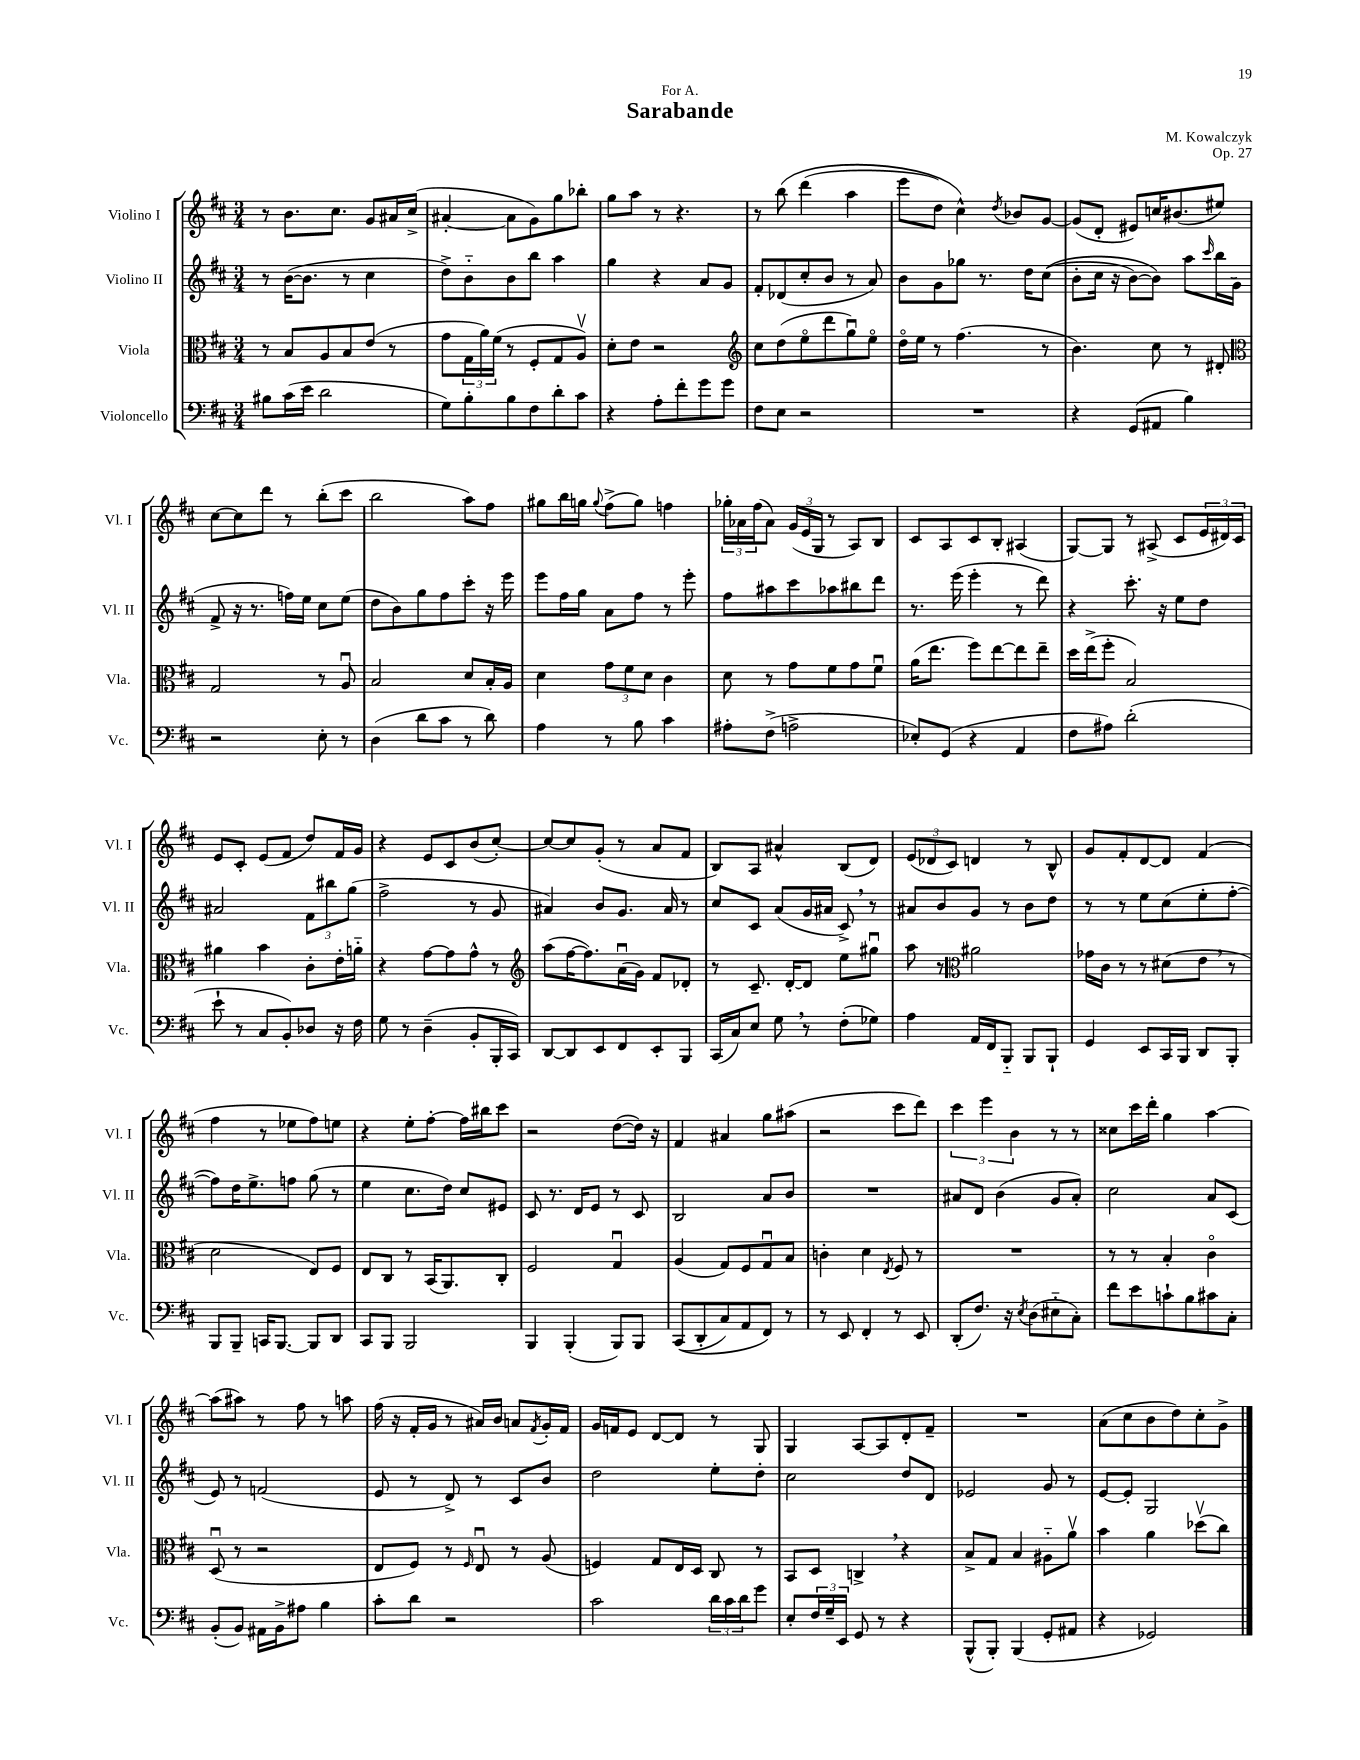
\header { title = "Sarabande" composer = "M. Kowalczyk" dedication = "For A." opus = "Op. 27" }
<<
\new StaffGroup <<
\new Staff = "s0" \with { instrumentName = "Violino I" shortInstrumentName = "Vl. I" } {
    \clef treble \key d \major \numericTimeSignature \time 3/4
    r8 b'8. cis''8. g'8 ais'16 cis''16->( |
    ais'4~-. ais'8 g'8) g''8 bes''8-. |
    g''8 a''8 r8 r4. |
    r8 b''8\( d'''4( a''4 |
    e'''8 d''8) cis''4-^\) \acciaccatura { d''8 } bes'8 g'8~ |
    g'8( d'8-. eis'8) c''16 bis'8.( eis''8) |
    cis''8~ cis''8 d'''8 r8 b''8-.( cis'''8 |
    b''2 a''8) fis''8 |
    gis''8 b''16 g''16 \appoggiatura { g''8 } fis''8->( g''8) f''4 |
    \tuplet 3/2 { ges''16-. aes'16 fis''16( } aes'8) \tuplet 3/2 { g'16( e'16 g16 } r8 a8) b8 |
    cis'8 a8 cis'8 b8-. ais4( |
    g8~) g8 r8 ais8->( cis'8 \tuplet 3/2 { e'16 dis'16) cis'16 } |
    e'8 cis'8-. e'8( fis'8 d''8) fis'16 g'16 |
    r4 e'8 cis'8 b'8( cis''8~-.) |
    cis''8~ cis''8 g'8-.( r8 a'8 fis'8 |
    b8) a8 ais'4-^ b8( d'8) |
    \tuplet 3/2 { e'8( des'8 cis'8) } d'4 r8 b8-^ |
    g'8 fis'8-. d'8~ d'8 fis'4( |
    fis''4 r8 ees''8 fis''8) e''8 |
    r4 e''8-. fis''8~-. fis''16 bis''16 cis'''8 |
    r2 d''8~( d''16) r16 |
    fis'4 ais'4 g''8 ais''8( |
    r2 cis'''8 d'''8) |
    \tuplet 3/2 { cis'''4 e'''4 b'4 } r8 r8 |
    cisis''8 cis'''16 d'''16-. g''4 a''4~ |
    a''8( ais''8) r8 fis''8 r8 a''8 |
    fis''16( r16 fis'16-. g'16 r8 ais'16) b'16 a'8 \acciaccatura { fis'8 } g'16-. fis'16 |
    g'16 f'16 e'8 d'8~ d'8 r8 g8 |
    g4 a8~ a8 d'8-. fis'8-- |
    R2. |
    a'8( cis''8 b'8 d''8) cis''8-. g'8-> \bar "|." |
}
\new Staff = "s1" \with { instrumentName = "Violino II" shortInstrumentName = "Vl. II" } {
    \clef treble \key d \major \numericTimeSignature \time 3/4
    r8 b'16~( b'8. r8 cis''4 |
    d''8->) b'8-_ b'8 b''8 a''4 |
    g''4 r4 a'8 g'8 |
    fis'8-. des'8( cis''8-. b'8 r8 a'8) |
    b'8 g'8 ges''8 r8. d''16 cis''8(\( |
    b'8-. cis''16 r16 b'8~) b'8\) a''8 \grace { cis'''16 } b''16 g'16( |
    fis'8-> r16 r8. f''16) e''16 cis''8 e''8( |
    d''8 b'8) g''8 fis''8 cis'''8-. r16 e'''16 |
    e'''8 fis''16 g''16 a'8 fis''8 r8 e'''8-. |
    fis''8 ais''8 cis'''8 aes''8 bis''8 d'''8 |
    r8. e'''16( e'''4-. r8 d'''8) |
    r4 cis'''8.-. r16 e''8 d''8 |
    ais'2 \tuplet 3/2 { fis'8 bis''8 g''8( } |
    fis''2-> r8 g'8 |
    ais'4) b'8 g'8. ais'16 r8 |
    cis''8 cis'8 a'8( g'16 ais'16 cis'8->) \breathe r8 |
    ais'8 b'8 g'8 r8 b'8 d''8 |
    r8 r8 e''8 cis''8( e''8-. fis''8~-. |
    fis''8) d''16 e''8.-> f''8 g''8( r8 |
    e''4 cis''8. d''16) cis''8 eis'8 |
    cis'8 r8. d'16 e'8 r8 cis'8 |
    b2 a'8 b'8 |
    R2. |
    ais'8 d'8 b'4( g'8 ais'8-.) |
    cis''2 a'8 cis'8( |
    e'8) r8 f'2( |
    e'8 r8 d'8->) r8 cis'8 b'8 |
    d''2 e''8-. d''8-. |
    cis''2 d''8 d'8 |
    ees'2 g'8 r8 |
    e'8~ e'8-. g2 \bar "|." |
}
\new Staff = "s2" \with { instrumentName = "Viola" shortInstrumentName = "Vla." } {
    \clef alto \key d \major \numericTimeSignature \time 3/4
    r8 b8 a8 b8 e'8( r8 |
    g'8 \tuplet 3/2 { g16 a'16) fis'16( } r8 fis8-. g8 a8\upbow) |
    d'8-. e'8 r2 |
    \clef treble cis''8 d''8( e''8\flageolet d'''8 g''8\downbow) e''8\flageolet |
    d''16\flageolet e''16 r8 fis''4.( r8 |
    b'4.) cis''8 r8 dis'8-. |
    \clef alto g2 r8 a8\downbow |
    b2 d'8 b16-. a16 |
    d'4 \tuplet 3/2 { g'8 fis'8 d'8 } cis'4 |
    d'8 r8 g'8 fis'8 g'8 fis'8\downbow |
    a'16( e''8. fis''8) e''8~ e''8 e''8-- |
    d''16 e''16->( fis''8-. b2) |
    ais'4 b'4 cis'8-. e'16-. a'16-_ |
    r4 g'8~ g'8 g'8-^ r8 |
    \clef treble a''8( fis''16~ fis''8.) a'16\downbow( g'16) fis'8 des'8-. |
    r8 cis'8.-- d'16~-. d'8 e''8 gis''8\downbow |
    a''8 r8 \clef alto ais'2 |
    ges'16 cis'16 r8 r8 dis'8( e'8 \breathe r8 |
    d'2 e8) fis8 |
    e8 cis8 r8 b,16( a,8.) cis8-. |
    fis2 g4\downbow |
    a4( g8) fis8 g8\downbow b8 |
    c'4-. d'4 \acciaccatura { e8 } fis8 r8 |
    R2. |
    r8 r8 b4-. cis'4\flageolet |
    d8\downbow( r8 r2 |
    e8 fis8) r8 \grace { fis16 } e8\downbow r8 a8( |
    f4) g8 e16 d16 cis8 r8 |
    b,8 d8 c4-> \breathe r4 |
    b8-> g8 b4 ais8-_ a'8\upbow |
    b'4 a'4 des''8\upbow( cis''8) \bar "|." |
}
\new Staff = "s3" \with { instrumentName = "Violoncello" shortInstrumentName = "Vc." } {
    \clef bass \key d \major \numericTimeSignature \time 3/4
    bis8 cis'16( e'16 d'2 |
    g8) b8-. b8 fis8 d'8-. cis'8 |
    r4 a8-. fis'8-. g'8 g'8 |
    fis8 e8 r2 |
    R2. |
    r4 g,8( ais,8 b4) |
    r2 e8-. r8 |
    d4( d'8 cis'8 r8 d'8) |
    a4 r8 b8 cis'4 |
    ais8-. fis8->( a2-> |
    ees8-.) g,8( r4 a,4 |
    fis8 ais8) d'2-.( |
    e'8-! r8 cis8 b,8-.) des8 r16 fis16 |
    g8 r8 d4--( b,8-. b,,16-. cis,16) |
    d,8~ d,8 e,8 fis,8 e,8-. b,,8 |
    cis,16( cis16) e8 g8 \breathe r8 fis8-.( ges8) |
    a4 a,16 fis,16 b,,8-_ b,,8 b,,8-! |
    g,4 e,8 cis,16 b,,16 d,8 b,,8-. |
    b,,8 b,,8-- c,16 b,,8.~ b,,8 d,8 |
    cis,8 b,,8 b,,2 |
    b,,4 b,,4-.( b,,8) b,,8 |
    cis,8(\( d,8-. cis8) a,8 fis,8\) r8 |
    r8 e,8 fis,4-. r8 e,8 |
    d,8-.( fis8.) r16 \acciaccatura { e8 } d8( eis8-_ cis8-.) |
    fis'8 e'8 c'8-! b8 cis'8 cis8-. |
    b,8-.( b,8) ais,16 b,16-> ais8 b4 |
    cis'8-. d'8 r2 |
    cis'2 \tuplet 3/2 { d'16 cis'16 d'16 } g'8 |
    e8-. \tuplet 3/2 { fis16 g16-- e,16 } g,8 r8 r4 |
    b,,8-^( b,,8-.) b,,4( g,8-. ais,8 |
    r4 ges,2) \bar "|." |
}
>>
>>
\layout { \context { \Score \remove "Bar_number_engraver" } }
